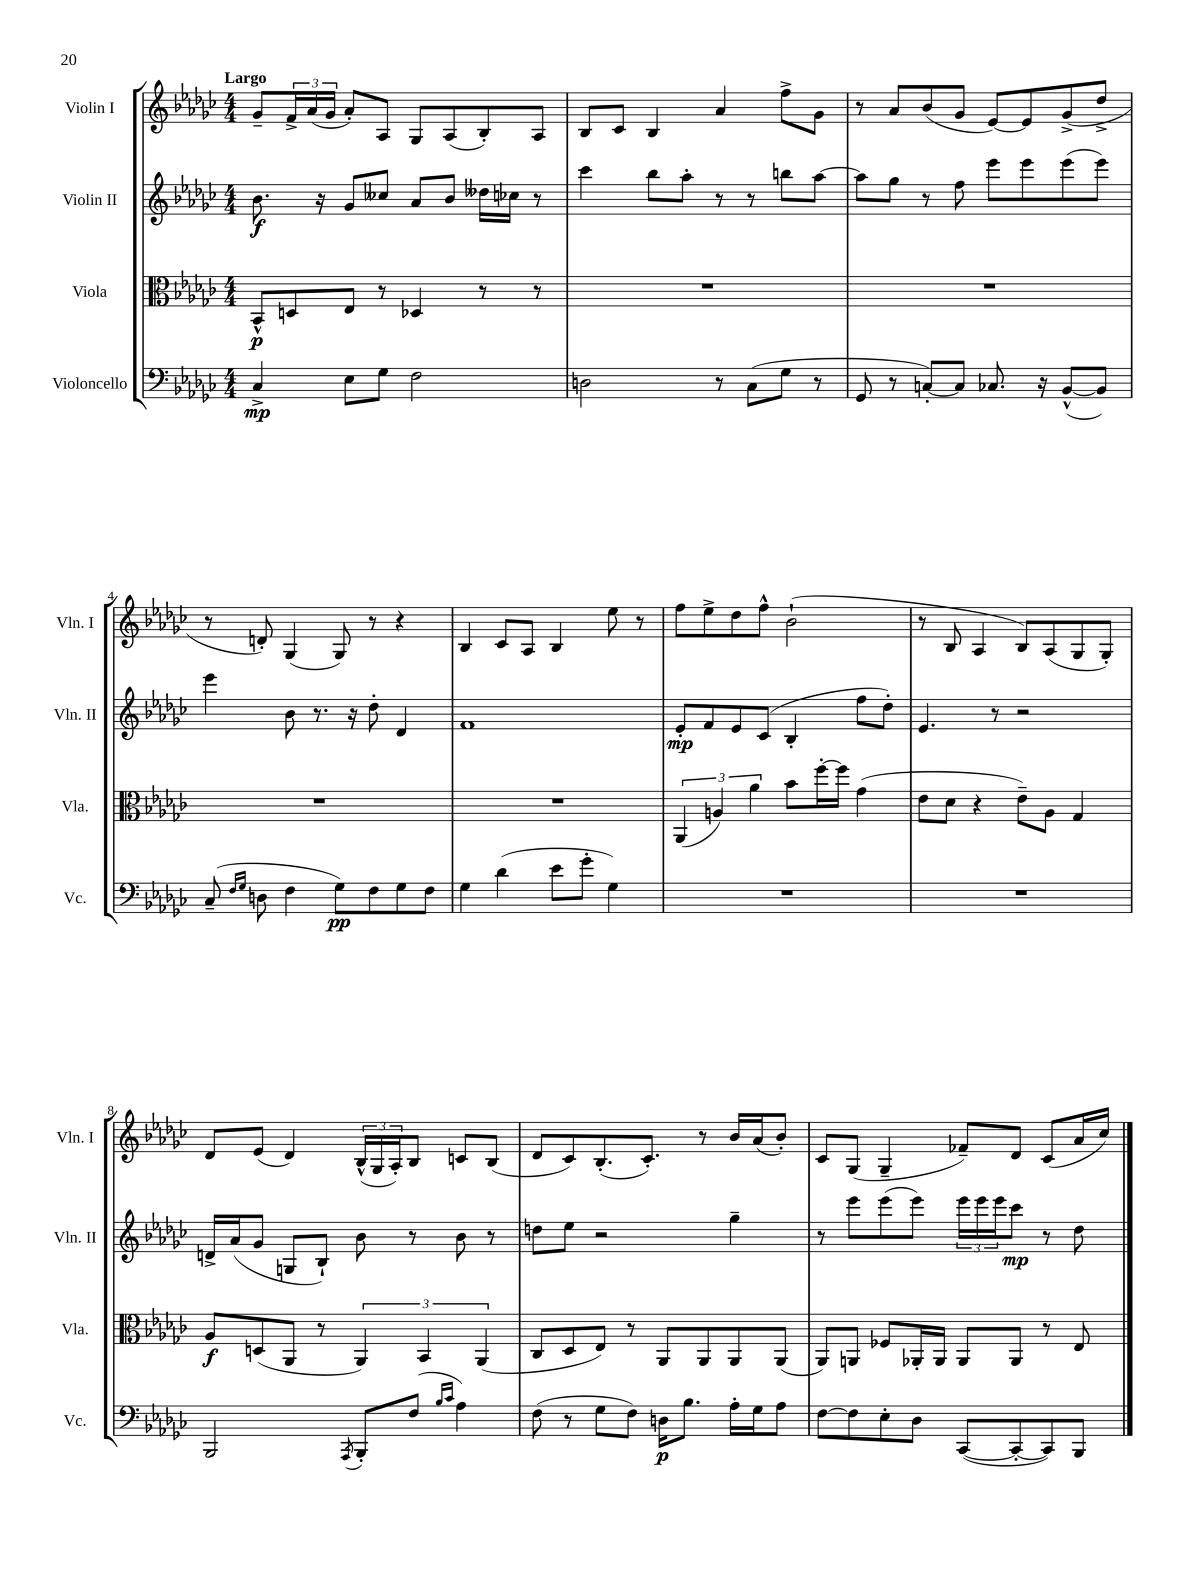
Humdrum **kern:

**kern	**dynam	**kern	**dynam	**kern	**dynam	**kern
*part4	*part4	*part3	*part3	*part2	*part2	*part1
*staff4	*staff4	*staff3	*staff3	*staff2	*staff2	*staff1
*I"Violoncello	*	*I"Viola	*	*I"Violin II	*	*I"Violin I
*I'Vc.	*	*I'Vla.	*	*I'Vln. II	*	*I'Vln. I
*clefF4	*	*clefC3	*	*clefG2	*	*clefG2
*k[b-e-a-d-g-c-]	*	*k[b-e-a-d-g-c-]	*	*k[b-e-a-d-g-c-]	*	*k[b-e-a-d-g-c-]
*M4/4	*	*M4/4	*	*M4/4	*	*M4/4
=1	=1	=1	=1	=1	=1	=1
!	!	!	!	!	!	!LO:TX:a:B:t=Largo
4C-^/	mp	8BB-^^/L	p	8.b-\	f	8g-~/L
.	.	8Dn/	.	.	.	24f^/L
.	.	.	.	.	.	(24a-/
.	.	.	.	16r	.	.
.	.	.	.	.	.	24g-/JJ
8E-\L	.	8E-/J	.	8g-/L	.	8a-'/L)
8G-\J	.	8r	.	8cc--X/J	.	8A-/J
2F\	.	4D-X/	.	8a-/L	.	8G-/L
.	.	.	.	8b-/J	.	(8A-/
.	.	8r	.	16dd--X\LL	.	8B-'/)
.	.	.	.	16cc-X\JJ	.	.
.	.	8r	.	8r	.	8A-/J
=2	=2	=2	=2	=2	=2	=2
2Dn\	.	1r	.	4ccc-\	.	8B-/L
.	.	.	.	.	.	8c-/J
.	.	.	.	8bb-\L	.	4B-/
.	.	.	.	8aa-'\J	.	.
8r	.	.	.	8r	.	4a-/
(8C-\L	.	.	.	8r	.	.
8G-\J	.	.	.	8bbn\L	.	8ff^\L
8r	.	.	.	[8aa-\J	.	8g-\J
=3	=3	=3	=3	=3	=3	=3
8GG-/	.	1r	.	8aa-\L]	.	8r
8r	.	.	.	8gg-\J	.	8a-/L
[8Cn'/L)	.	.	.	8r	.	(8b-/
8C/J]	.	.	.	8ff\	.	8g-/J
8.C-X/	.	.	.	8eee-\L	.	[8e-/L)
.	.	.	.	8eee-\	.	8e-/]
16r	.	.	.	.	.	.
([8BB-^^/L	.	.	.	(8eee-\	.	(8g-^/
8BB-/J])	.	.	.	8eee-\J)	.	8dd-^/J
!!LO:LB:g=z
=4	=4	=4	=4	=4	=4	=4
(8C-~/	.	1r	.	4eee-\	.	8r
16qqF/LL	.	.	.	.	.	.
16qqG-/JJ	.	.	.	.	.	.
8Dn\	.	.	.	.	.	8dn'/)
4F\	.	.	.	8b-\	.	(4G-/
.	.	.	.	8.r	.	.
8G-\L)	pp	.	.	.	.	8G-/)
.	.	.	.	16r	.	.
8F\	.	.	.	8dd-'\	.	8r
8G-\	.	.	.	4d-/	.	4r
8F\J	.	.	.	.	.	.
=5	=5	=5	=5	=5	=5	=5
4G-\	.	1r	.	1f	.	4B-/
(4d-\	.	.	.	.	.	8c-/L
.	.	.	.	.	.	8A-/J
8e-\L	.	.	.	.	.	4B-/
8g-'\J	.	.	.	.	.	.
4G-\)	.	.	.	.	.	8ee-\
.	.	.	.	.	.	8r
=6	=6	=6	=6	=6	=6	=6
1r	.	(6AA-/	.	8e-'/L	mp	8ff\L
.	.	.	.	8f/	.	8ee-^\
.	.	6An/)	.	.	.	.
.	.	.	.	8e-/	.	8dd-\
.	.	6a-\	.	.	.	.
.	.	.	.	(8c-/J	.	8ff^^\J
.	.	8b-\L	.	4B-'/	.	(2b-`\
.	.	[16ff'\L	.	.	.	.
.	.	16ff\JJ]	.	.	.	.
.	.	(4g-\	.	8ff\L	.	.
.	.	.	.	8dd-'\J)	.	.
=7	=7	=7	=7	=7	=7	=7
1r	.	8e-\L	.	4.e-/	.	8r
.	.	8d-\J	.	.	.	8B-/
.	.	4r	.	.	.	4A-/
.	.	.	.	8r	.	.
.	.	8e-~\L)	.	2r	.	8B-/L)
.	.	8A-\J	.	.	.	(8A-/
.	.	4G-/	.	.	.	8G-/
.	.	.	.	.	.	8G-'/J)
!!LO:LB:g=z
=8	=8	=8	=8	=8	=8	=8
2BBB-/	.	8A-/L	f	16dn^/LL	.	8d-/L
.	.	.	.	(16a-/J	.	.
.	.	(8Dn/	.	8g-/J	.	(8e-/J
.	.	8AA-/J	.	8Gn/L	.	4d-/)
.	.	8r	.	8B-`/J)	.	.
8qAAA-/	.	.	.	.	.	.
8BBB-'/L	.	6AA-/)	.	8b-\	.	(24B-^^/LL
.	.	.	.	.	.	24G-/
.	.	.	.	.	.	24A-'/J)
(8F/J	.	.	.	8r	.	8B-/J
.	.	6BB-/	.	.	.	.
16qqB-/LL	.	.	.	.	.	.
16qqc-/JJ	.	.	.	.	.	.
4A-\)	.	.	.	8b-\	.	8cn/L
.	.	(6AA-/	.	.	.	.
.	.	.	.	8r	.	(8B-/J
=9	=9	=9	=9	=9	=9	=9
(8F\	.	8C-/L	.	8ddn\L	.	8d-/L
8r	.	8D-/	.	8ee-\J	.	8c-/)
8G-\L	.	8E-/J)	.	2r	.	(8.B-'/
8F\J)	.	8r	.	.	.	.
.	.	.	.	.	.	8.c-'/J)
16Dn\KL	p	8AA-/L	.	.	.	.
8.B-\J	.	.	.	.	.	.
.	.	8AA-/	.	.	.	8r
16A-'\LL	.	8AA-/	.	4gg-~\	.	16b-/LL
16G-\J	.	.	.	.	.	(16a-/J
8A-\J	.	(8AA-/J	.	.	.	8b-'/J)
=10	=10	=10	=10	=10	=10	=10
[8F\L	.	8AA-/L)	.	8r	.	8c-/L
8F\]	.	8AAn/J	.	8eee-\L	.	(8G-/J
8E-'\	.	8F-X/L	.	(8eee-\	.	4G-~/
8D-\J	.	16AA-X'/L	.	8eee-\J)	.	.
.	.	16AA-/JJ	.	.	.	.
([8CC-/L	.	8AA-/L	.	24eee-\LL	.	8f-X~/L)
.	.	.	.	24eee-\	.	.
.	.	.	.	24eee-\J	.	.
8CC-'/_	.	8AA-/J	.	8ccc-\J	mp	8d-/J
8CC-/])	.	8r	.	8r	.	(8c-/L
8BBB-/J	.	8E-/	.	8dd-\	.	16a-/L
.	.	.	.	.	.	16cc-/JJ)
==	==	==	==	==	==	==
*-	*-	*-	*-	*-	*-	*-
